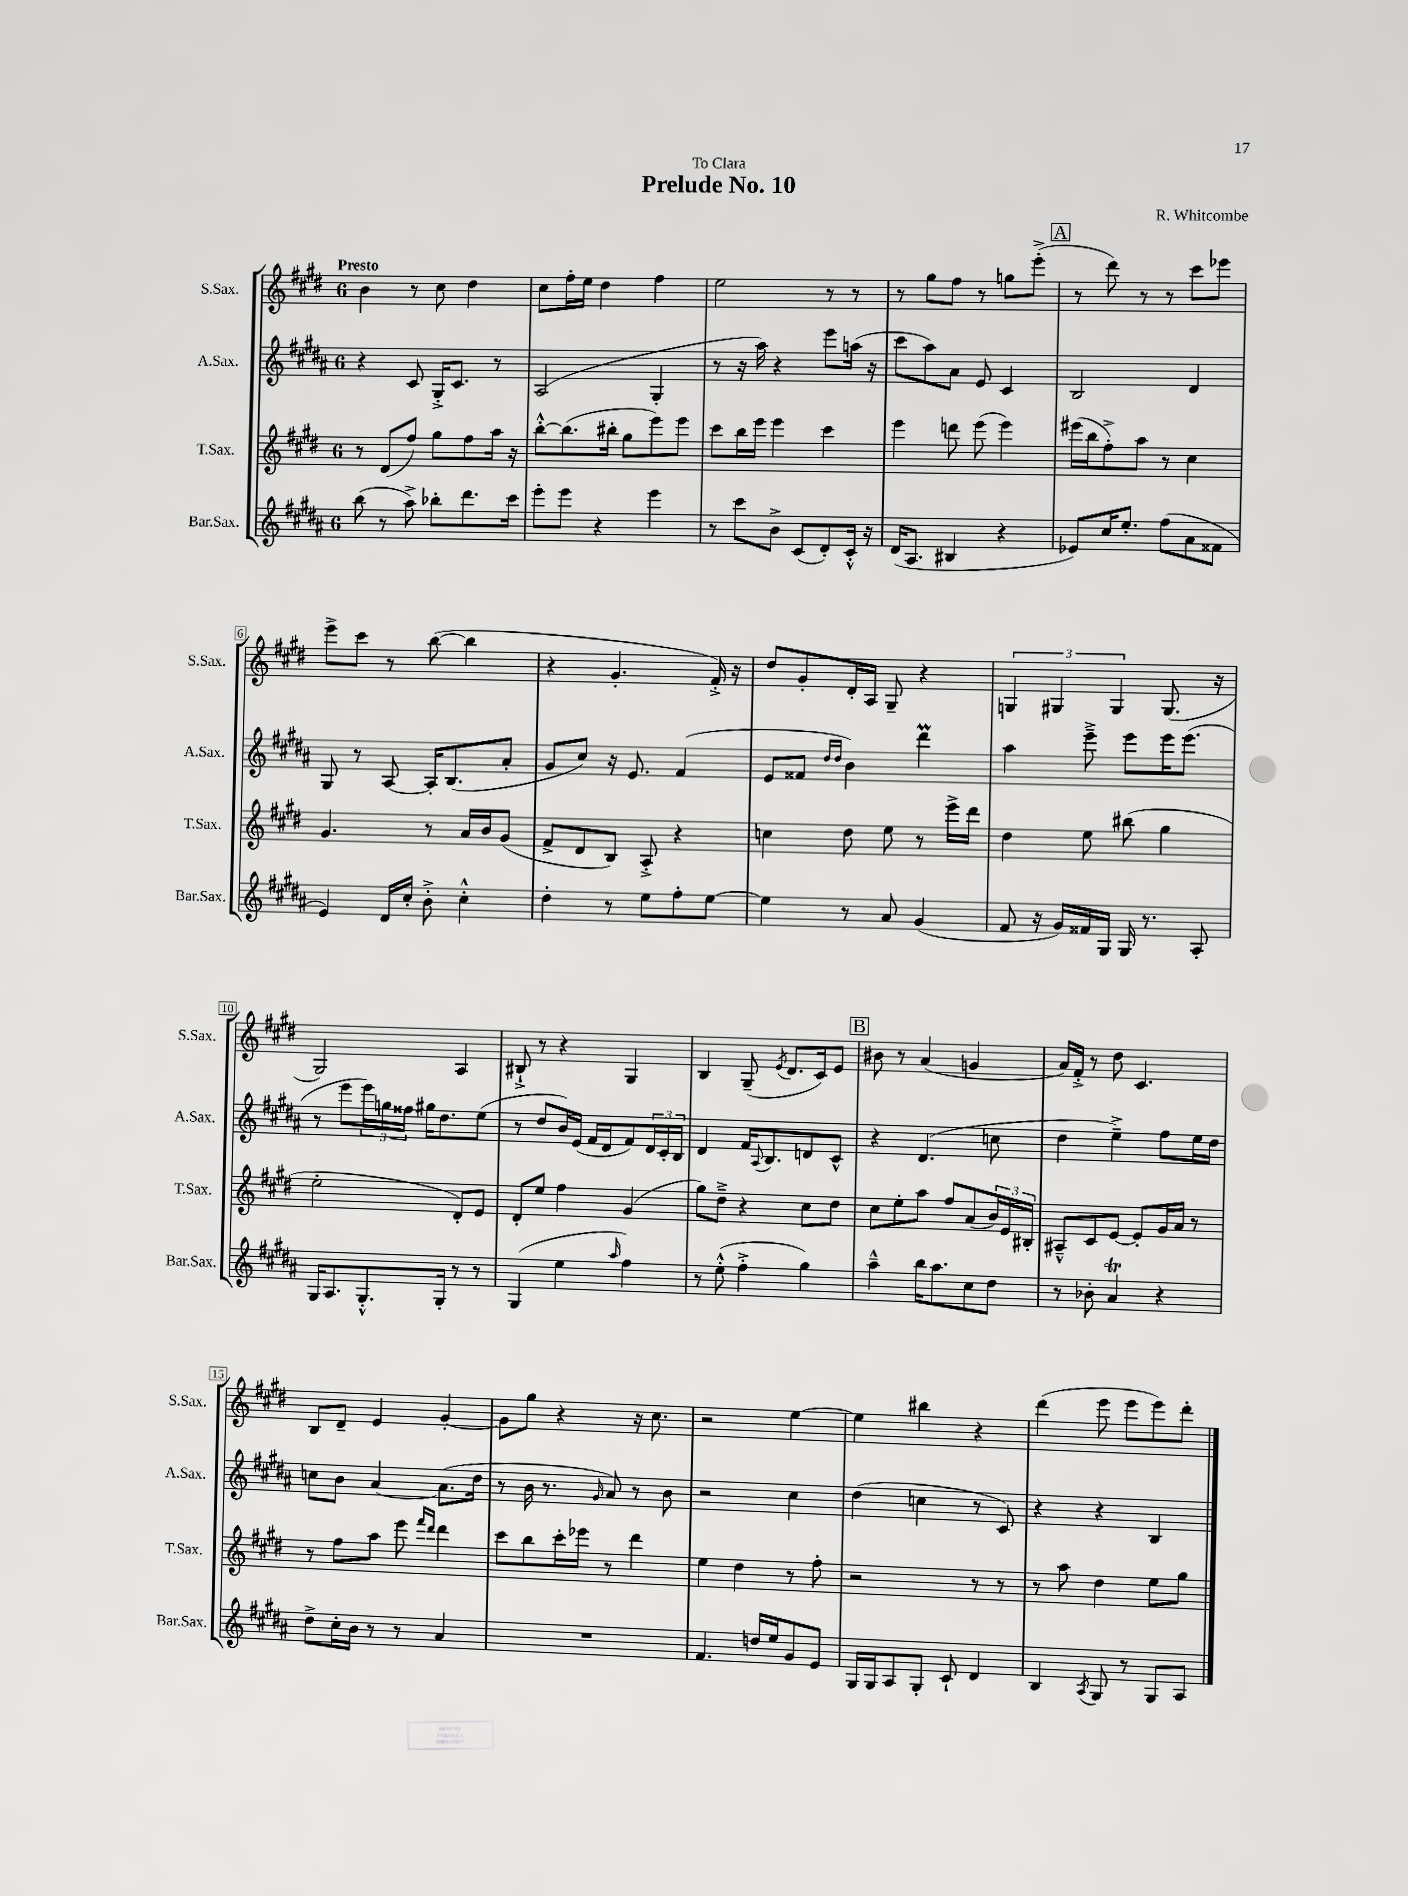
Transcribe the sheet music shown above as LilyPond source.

\header { title = "Prelude No. 10" composer = "R. Whitcombe" dedication = "To Clara" }
<<
\new StaffGroup <<
\new Staff = "s0" \with { instrumentName = "S.Sax." shortInstrumentName = "S.Sax." } {
    \clef treble \key e \major \once \override Staff.TimeSignature.style = #'single-digit \time 6/8 \tempo "Presto"
    b'4 r8 cis''8 dis''4 |
    cis''8 fis''16-. e''16 dis''4 fis''4 |
    e''2 r8 r8 |
    r8 gis''8 fis''8 r8 g''8 e'''8-.->( |
    \mark \markup { \box "A" } r8 dis'''8) r8 r8 cis'''8 ees'''8 |
    e'''8-> cis'''8 r8 b''8~( b''4 |
    r4 gis'4.-. fis'16-.->) r16 |
    dis''8 gis'8-. dis'16-. a16 gis8-- r4 |
    \tuplet 3/2 { g4 gis4 gis4 } gis8.( r16 |
    gis2) a4 |
    bis8-!-> r8 r4 gis4 |
    b4 gis8--( \acciaccatura { e'8 } dis'8. cis'16) e'8 |
    \mark \markup { \box "B" } bis'8 r8 a'4( g'4 |
    a'16) fis'16-.-> r8 dis''8 cis'4. |
    b8 dis'8-- e'4 gis'4~-. |
    gis'8 gis''8 r4 r16 cis''8. |
    r2 e''4~ |
    e''4 bis''4 r4 |
    dis'''4( e'''8 e'''8 e'''8) dis'''8-. \bar "|." |
}
\new Staff = "s1" \with { instrumentName = "A.Sax." shortInstrumentName = "A.Sax." } {
    \clef treble \key b \major \once \override Staff.TimeSignature.style = #'single-digit \time 6/8
    r4 cis'8 gis16-.-> cis'8. r8 |
    ais2( gis4-. |
    r8 r16 ais''16) r4 e'''8 a''16( r16 |
    cis'''8 ais''8) ais'8 e'8 cis'4 |
    \mark \markup { \box "A" } b2 dis'4 |
    gis8 r8 ais8~ ais16-. b8.( ais'8-. |
    gis'8 cis''8) r16 e'8. fis'4( |
    e'8 fisis'8 \grace { dis''16 dis''16 } b'4) dis'''4\prall |
    ais''4 e'''8---> e'''8 e'''16 e'''8.( |
    r8 e'''8 \tuplet 3/2 { e'''16) g''16 fisis''16 } gis''16 dis''8. e''8( |
    r8 dis''8 b'16) e'16( fis'16 dis'16 fis'8) \tuplet 3/2 { dis'16 cis'16-. b16 } |
    dis'4 fis'16 \appoggiatura { ais8 } b8. d'8 cis'8-^ |
    \mark \markup { \box "B" } r4 dis'4.( c''8 |
    dis''4 e''4--->) fis''8 e''16 dis''16 |
    c''8 b'8 ais'4~ ais'8.( dis''16 |
    r8 b'16 r8. \grace { gis'16 } ais'8) r8 b'8 |
    r2 cis''4 |
    dis''4( c''4 r8 cis'8) |
    r4 r4 b4 \bar "|." |
}
\new Staff = "s2" \with { instrumentName = "T.Sax." shortInstrumentName = "T.Sax." } {
    \clef treble \key e \major \once \override Staff.TimeSignature.style = #'single-digit \time 6/8
    r8 dis'8( fis''8) gis''8 fis''8 a''16 r16 |
    b''8~-.-^ b''8.( bis''16-. gis''8 e'''8) e'''8 |
    cis'''8 b''16 e'''16 e'''4 cis'''4 |
    e'''4 d'''8 e'''8( e'''4) |
    \mark \markup { \box "A" } eis'''16( b''16 fis''8-.->) a''8 r8 cis''4 |
    gis'4. r8 a'16 b'16 gis'8( |
    fis'8-> dis'8 b8) a8-.-> r4 |
    c''4 dis''8 e''8 r8 e'''16-> dis'''16 |
    dis''4 e''8 bis''8( gis''4 |
    e''2-. dis'8-.) e'8 |
    dis'8-. e''8 fis''4 gis'4( |
    gis''8) dis''8---> r4 cis''8 dis''8 |
    \mark \markup { \box "B" } cis''8 e''8-. a''8 fis''8 a'8( \tuplet 3/2 { b'16) e'16 bis16-. } |
    ais8---^ cis'8 e'8~ e'8-. gis'16 a'16 r8 |
    r8 fis''8 a''8 e'''8 \grace { fis'''16 dis'''16 } dis'''4 |
    cis'''8 b''8 cis'''16-. ees'''16 r8 dis'''4 |
    e''4 dis''4 r8 fis''8-. |
    r2 r8 r8 |
    r8 a''8 dis''4 e''8 gis''8 \bar "|." |
}
\new Staff = "s3" \with { instrumentName = "Bar.Sax." shortInstrumentName = "Bar.Sax." } {
    \clef treble \key b \major \once \override Staff.TimeSignature.style = #'single-digit \time 6/8
    b''8( r8 ais''8->) bes''8-. dis'''8. cis'''16 |
    e'''8-. e'''8 r4 e'''4 |
    r8 cis'''8 b'8-> cis'8( dis'8-.) cis'16-.-^ r16 |
    dis'16( ais8. bis4 r4 |
    \mark \markup { \box "A" } ees'8) cis''16 e''8.-. fis''8( ais'8 fisis'8 |
    e'4) dis'16 cis''16-. b'8-.-> cis''4-.-^ |
    dis''4-. r8 e''8 fis''8-. e''8~ |
    e''4 r8 ais'8 gis'4( |
    fis'8 r16 gis'16) fisis'16 gis16 gis16 r8. ais8-. |
    gis16 ais8. gis8.-.-^ gis16-. r8 r8 |
    gis4( e''4 \grace { ais''16 } fis''4) |
    r8 e''8-.-^( fis''4-.-> gis''4) |
    \mark \markup { \box "B" } ais''4---^ b''16 ais''8. cis''8 dis''8 |
    r8 bes'8-. ais'4\trill r4 |
    dis''8-> cis''16-. b'16 r8 r8 ais'4 |
    R2. |
    fis'4. d''16 e''16 gis'8 e'8 |
    gis16 gis16 ais8 gis8-. cis'8-! dis'4 |
    b4 \acciaccatura { ais8 } gis8 r8 gis8 ais8 \bar "|." |
}
>>
>>
\layout { \context { \Score \override BarNumber.stencil = #(make-stencil-boxer 0.1 0.3 ly:text-interface::print) } }
